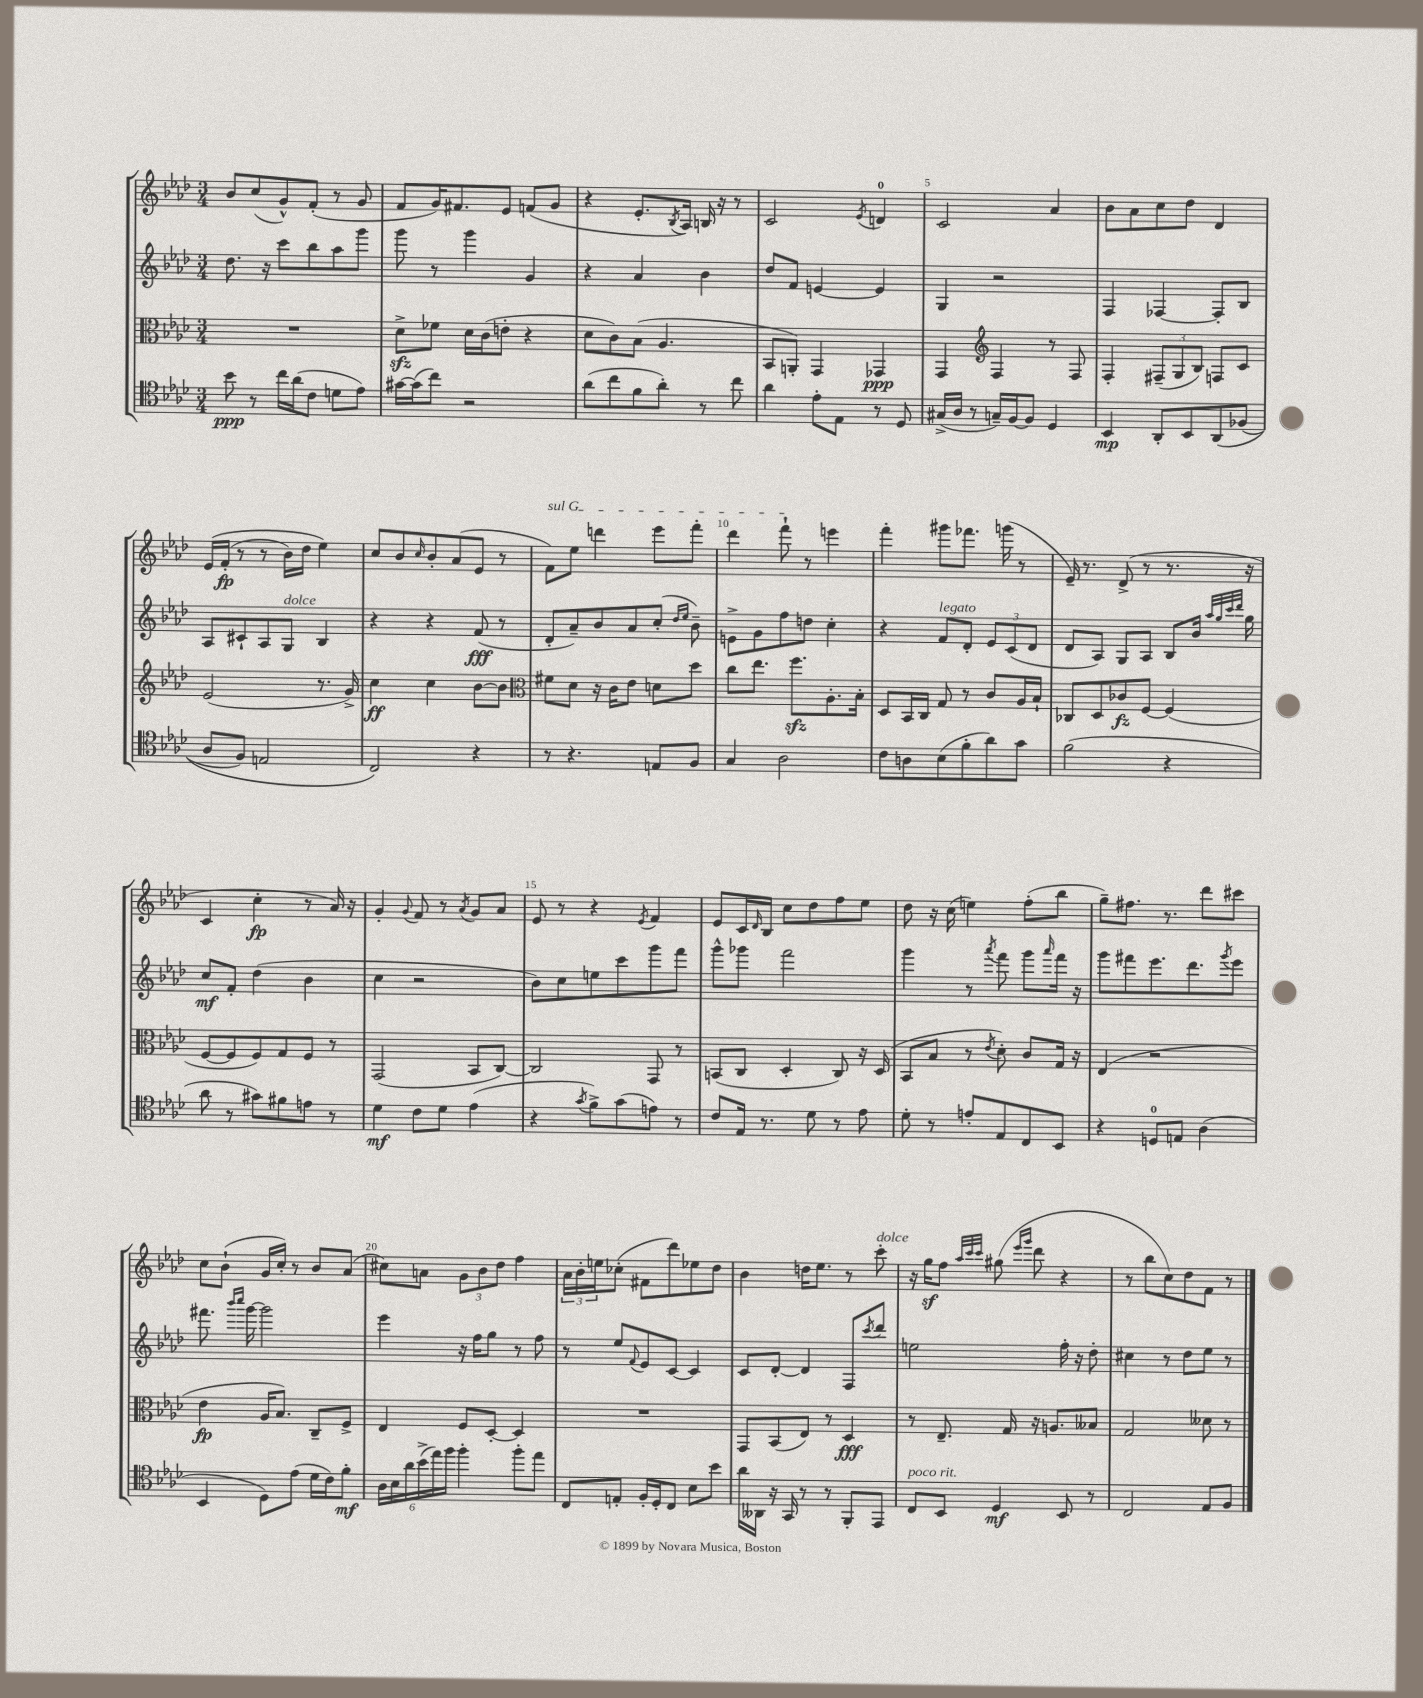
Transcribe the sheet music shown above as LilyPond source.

<<
\new StaffGroup <<
\new Staff = "s0" {
    \clef treble \key aes \major \numericTimeSignature \time 3/4
    bes'8 c''8( g'8-^) f'8-.( r8 g'8 |
    f'8 g'16) fis'8. ees'8 f'8( g'8 |
    r4 ees'8.-. \acciaccatura { bes8 } aes16) b16 r16 r8 |
    c'2 \acciaccatura { ees'8 } d'4-0 |
    c'2 aes'4 |
    bes'8 aes'8 c''8 des''8 des'4 |
    ees'16\( f'16-.\fp( r8 r8 bes'16) des''16 ees''4\) |
    c''8 bes'8 \grace { c''16 } bes'8-. aes'8( ees'8 r8 |
    \once \override TextSpanner.bound-details.left.text = \markup { \italic "sul G" } f'8\startTextSpan) ees''8 d'''4 ees'''8 f'''8-. |
    des'''4 f'''8-!\stopTextSpan r8 e'''4 |
    f'''4-. gis'''8 fes'''8. g'''16( r8 |
    ees'16--) r8. des'8->( r8 r8. r16 |
    c'4 c''4-.\fp r8 aes'16) r16 |
    g'4-. \appoggiatura { g'8 } f'8 r8 \acciaccatura { aes'8 } g'8 aes'8 |
    ees'8 r8 r4 \acciaccatura { ees'8 } f'4 |
    ees'8 c'16 \grace { des'16 } bes16 c''8 des''8 f''8 ees''8 |
    des''8 r16 c''16( e''4) f''8-.( bes''8 |
    g''8--) fis''8. r8. des'''8 cis'''8 |
    c''8 bes'8-!( g'16 c''16-.) r8 bes'8 aes'8( |
    cis''8) a'8 \tuplet 3/2 { g'8 bes'8 des''8 } f''4 |
    \tuplet 3/2 { aes'16 bes'16-. e''16 } ces''8-.( fis'8 des'''8) ees''8 des''8 |
    bes'4 d''16 ees''8. r8 c'''8-.^\markup { \italic "dolce" } |
    r16 g''16\sf f''8 \grace { aes''32 c'''32 c'''32 } gis''8( \grace { ees'''16 g'''16 } des'''8 r4 |
    r8 bes''8 c''8) des''8 f'8 r8 \bar "|." |
}
\new Staff = "s1" {
    \clef treble \key aes \major \numericTimeSignature \time 3/4
    des''8. r16 c'''8 bes''8 aes''8 g'''8 |
    g'''8 r8 g'''4 g'4 |
    r4 aes'4 bes'4 |
    des''8 f'8 e'4~ e'4 |
    g4 r2 |
    f4 fes4~ fes8-. bes8 |
    aes8 cis'8-! aes8 g8^\markup { \italic "dolce" } bes4 |
    r4 r4 f'8\fff( r8 |
    des'8-. aes'8--) bes'8 aes'8 c''8-.( \grace { des''16 ees''16 } bes'8--) |
    e'8-> g'8 f''8 d''8 c''4-. |
    r4 f'8^\markup { \italic "legato" } des'8-. \tuplet 3/2 { ees'8 c'8( des'8 } |
    des'8 aes8) g8 aes8 bes8 bes'16 \grace { aes''32 g''32 c'''32 des'''32 } g''16 |
    c''8\mf f'8-. des''4( bes'4 |
    c''4 r2 |
    bes'8) c''8 e''8 c'''8 g'''8 f'''8 |
    g'''8-^ ges'''8 f'''2 |
    g'''4 r8 \acciaccatura { aes'''8 } f'''8 g'''8 \grace { aes'''16 } f'''16 r16 |
    g'''8 fis'''8 ees'''8. des'''8. \acciaccatura { g'''8 } ees'''8 |
    fis'''8. \grace { bes'''16 c''''16 } g'''16~ g'''2 |
    ees'''4 r16 f''16 g''8 r8 f''8 |
    r8 ees''8 \appoggiatura { f'8 } ees'8 c'8~ c'4 |
    c'8 des'8~-. des'4 f8 \acciaccatura { c'''8 } des'''8 |
    e''2 f''16-. r16 des''8-. |
    cis''4 r8 des''8 ees''8 r8 \bar "|." |
}
\new Staff = "s2" {
    \clef alto \key aes \major \numericTimeSignature \time 3/4
    R2. |
    des'8->\sfz fes'8 des'16 c'16( e'8-. r4 |
    des'8 c'8) bes8( aes4. |
    bes,8 a,8-.) g,4 ges,4\ppp |
    g,4 \clef treble f4 r8 f8 |
    f4-. \tuplet 3/2 { fis8--( g8 bes8) } f8 c'8 |
    ees'2( r8. g'16->) |
    c''4\ff c''4 bes'8~ bes'8 |
    \clef alto fis'8 des'8 r16 c'16 ees'8 d'8 des''8 |
    c''8 ees''8. f''8.\sfz aes8.-. bes16-. |
    des8 bes,16 c16 g8 r8 c'8 aes16 bes16-! |
    ces8 des8 ces'8\fz f8~ f4( |
    f8~ f8 f8) g8 f8 r8 |
    g,2( bes,8 c8~) |
    c2 g,8 r8 |
    b,8( c8 des4-. c8) r16 des16( |
    bes,8 bes8 r8 \acciaccatura { ees'8 } des'8-.) c'8 g16 r16 |
    ees4( r2 |
    ees'4\fp aes16 bes8.) c8-- f8-> |
    ees4 f8 des8~-. des4 |
    R2. |
    g,8 bes,8( ees8) r8 des4\fff |
    r8 ees8.-- g16 r16 a8. beses8 |
    g2 deses'8 r8 \bar "|." |
}
\new Staff = "s3" {
    \clef tenor \key aes \major \numericTimeSignature \time 3/4
    bes'8\ppp r8 c''16 aes'16( c'8 d'8 ees'8) |
    gis'16~ gis'16( c''8) r2 |
    aes'8( c''8 f'8 aes'8-.) r8 c''8 |
    aes'4 ees'8-. ees8 r8 des8 |
    gis16->( aes16 r8 g16--) f16~ f8 des4 |
    bes,4\mp aes,8-. bes,8 aes,8\( fes8( |
    aes8 f8) e2 |
    c2\) r4 |
    r8 r4. e8 f8 |
    g4 aes2 |
    c'8 a8 bes8( f'8-. aes'8) g'8 |
    f'2( r4 |
    aes'8 r8 gis'8) fis'8 e'8 r8 |
    des'4\mf c'8 des'8 ees'4( |
    r4 \acciaccatura { g'8 } f'8->) g'8( e'8) r8 |
    c'8 ees16 r8. des'8 r8 ees'8 |
    des'8-. r8 e'8-. ees8 c8 bes,8 |
    r4 d8-0 e8 aes4( |
    bes,4 des8) ees'8( des'16 c'16) f'8-.\mf |
    \tuplet 6/4 { aes16 bes16 aes'16 bes'16->( ees''16) f''16 } f''4-. f''8-. ees''8 |
    c8 e8-. f16-. des16-. c8 bes8 bes'8 |
    aes'16 aeses,16 r16 g,16 r8 r8 f,8-. ees,8 |
    c8^\markup { \italic "poco rit." } bes,8 des4\mf bes,8 r8 |
    c2 ees8 f8 \bar "|." |
}
>>
>>
\layout { \context { \Score \override BarNumber.break-visibility = ##(#f #t #t) barNumberVisibility = #(every-nth-bar-number-visible 5) } }
